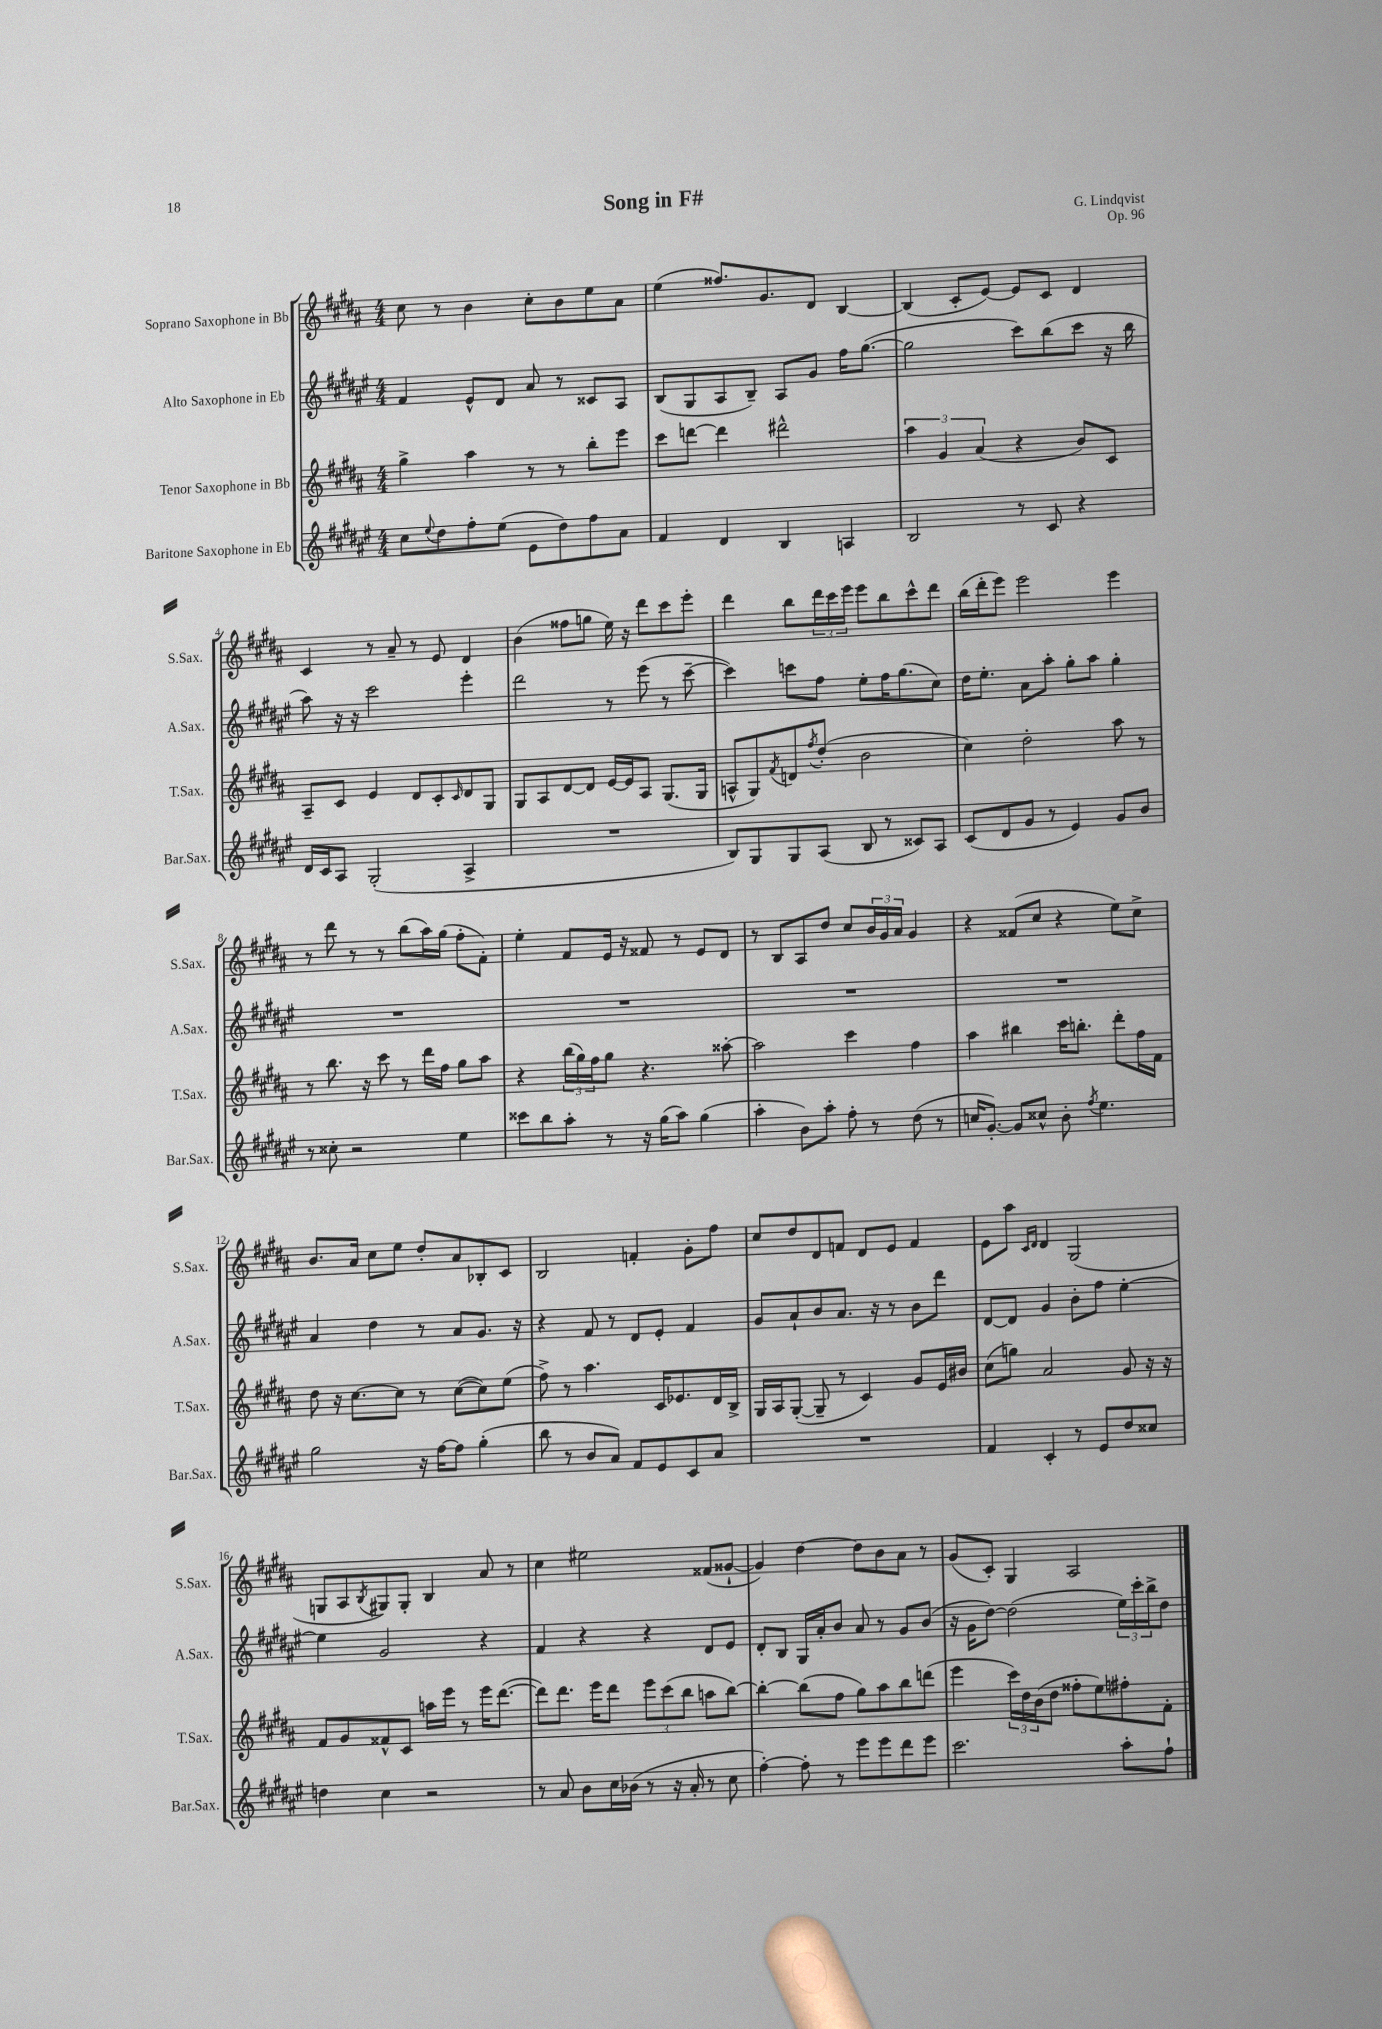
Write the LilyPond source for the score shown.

\header { title = "Song in F#" composer = "G. Lindqvist" opus = "Op. 96" }
<<
\new StaffGroup <<
\new Staff = "s0" \with { instrumentName = "Soprano Saxophone in Bb" shortInstrumentName = "S.Sax." } {
    \clef treble \key b \major \numericTimeSignature \time 4/4
    cis''8 r8 b'4 cis''8-. b'8 e''8 ais'8 |
    e''4( fisis''8.) gis'8. dis'8 b4~ |
    b4( cis'8-. e'8~) e'8 cis'8 dis'4 |
    cis'4 r8 ais'8-- r8 e'8 dis'4 |
    b'4( fisis''8 g''8 e''16) r16 dis'''8 cis'''8 e'''8-. |
    dis'''4 b''8 \tuplet 3/2 { dis'''16 cis'''16 e'''16 } e'''8 b''8 cis'''8-^ dis'''8 |
    b''16( dis'''16-. e'''8) e'''2 e'''4 |
    r8 dis'''8 r8 r8 b''8( ais''16) gis''16( fis''8-. fis'8-.) |
    e''4-. fis'8 e'16 r16 fisis'8 r8 e'8 dis'8 |
    r8 b8 ais8 dis''8 cis''8 \tuplet 3/2 { b'16 gis'16 ais'16 } gis'4 |
    r4 fisis'8( cis''8 r4 e''8) cis''8-> |
    b'8. ais'16 cis''8 e''8 dis''8-. ais'8 bes8-. cis'8 |
    b2 f'4-. gis'8-. fis''8 |
    cis''8 dis''8 dis'8 f'8 dis'8 e'8 f'4 |
    e'8 ais''8 \grace { cis'16 dis'16 } dis'4 gis2( |
    g8 ais8 \acciaccatura { b8 } gis8) gis8-. b4 ais'8 r8 |
    cis''4 eis''2 fisis'8( gisis'8~-! |
    gisis'4) dis''4~ dis''8 b'8 ais'8 r8 |
    gis'8( cis'8-.) gis4 ais2 \bar "|." |
}
\new Staff = "s1" \with { instrumentName = "Alto Saxophone in Eb" shortInstrumentName = "A.Sax." } {
    \clef treble \key fis \major \numericTimeSignature \time 4/4
    fis'4 eis'8-^ dis'8 ais'8 r8 cisis'8 ais8 |
    b8( gis8 ais8 b8--) ais8 gis'8 fis''16 gis''8.~( |
    gis''2 cis'''8) b''8( cis'''8 r16 b''16 |
    ais''8) r16 r16 cis'''2 eis'''4-. |
    dis'''2 r8 eis'''8( r8 cis'''8~-- |
    cis'''4) c'''8 fis''8 eis''8-. fis''16 gis''8.( cis''8) |
    dis''16 eis''8.-. ais'8 ais''8-. gis''8-. ais''8 gis''4-. |
    R1 |
    R1 |
    R1 |
    R1 |
    ais'4 dis''4 r8 ais'8 gis'8. r16 |
    r4 fis'8 r8 dis'8 eis'8-. fis'4 |
    gis'8 ais'8-! b'8 ais'8. r16 r8 b'8 dis'''8 |
    dis'8~ dis'8 gis'4 b'8-. fis''8 eis''4~-. |
    eis''4 gis'2 r4 |
    fis'4 r4 r4 dis'8 eis'8 |
    dis'8-. b8 gis16 ais'16-. b'8 ais'8 r8 gis'8 b'8( |
    r16 gis'16 dis''8~) dis''2( \tuplet 3/2 { eis''16) cis'''16-. b''16-> } dis''8 \bar "|." |
}
\new Staff = "s2" \with { instrumentName = "Tenor Saxophone in Bb" shortInstrumentName = "T.Sax." } {
    \clef treble \key b \major \numericTimeSignature \time 4/4
    gis''4-> ais''4 r8 r8 b''8-. e'''8 |
    cis'''8 d'''8~ d'''4 dis'''2-^ |
    \tuplet 3/2 { ais''4 gis'4 ais'4( } r4 b'8) cis'8 |
    ais8-- cis'8 e'4 dis'8 cis'8-. \grace { cis'16 } dis'8 gis8 |
    gis8 ais8 dis'8~ dis'8 e'16~ e'16 ais8 gis8.( gis16 |
    a8-^ gis8) \acciaccatura { fis'8 } d'8 \acciaccatura { fis''8 } dis''8-.( b'2 |
    cis''4) dis''2-. ais''8 r8 |
    r8 b''8. r16 cis'''8 r8 dis'''16 fis''16 gis''8 ais''8 |
    r4 \tuplet 3/2 { b''16( gis''16) fis''16 } gis''8 r4. aisis''8~-. |
    aisis''2 cis'''4 fis''4 |
    ais''4 bis''4 cis'''16 b''8.-. dis'''8-. fis''16 fis'16 |
    dis''8 r16 cis''8.~ cis''8 r8 cis''8~( cis''8) e''8( |
    fis''8->) r8 ais''4. cis'16 ees'8. dis'16 b16-> |
    gis16 ais16 gis8~-.( gis8-- r8 cis'4) gis'8 e'16 bis'16 |
    cis''8( g''8) ais'2 gis'8 r16 r16 |
    fis'8 gis'8 fisis'8-^ cis'8 a''16 e'''16 r8 e'''16 dis'''8.~( |
    dis'''8) dis'''8. e'''16 dis'''8 \tuplet 3/2 { e'''8 cis'''8( b''8 } a''8 b''8~) |
    b''4~-. b''8( fis''8 gis''8) ais''8 b''8 d'''8( |
    e'''4 \tuplet 3/2 { cis'''16) dis''16 b'16( } dis''8 fisis''8-. e''8) fis''8-. fis'8-. \bar "|." |
}
\new Staff = "s3" \with { instrumentName = "Baritone Saxophone in Eb" shortInstrumentName = "Bar.Sax." } {
    \clef treble \key fis \major \numericTimeSignature \time 4/4
    cis''8 \appoggiatura { eis''8 } dis''8 fis''8-. eis''8( eis'8 dis''8) fis''8 ais'8 |
    fis'4 dis'4 b4 a4 |
    b2 r8 cis'8 r4 |
    dis'16 cis'16 ais8 gis2-.( ais4-> |
    R1 |
    b8) gis8 gis8 ais8( b8 r8 cisis'8) ais8 |
    cis'8( dis'8 gis'8 r8 eis'4) gis'8 b'8 |
    r8 cisis''8-. r2 eis''4 |
    cisis'''8 b''8 ais''8-. r8 r16 gis''16( ais''8) gis''4( |
    ais''4-. b'8) ais''8-. fis''8-. r8 dis''8( r8 |
    c''16 gis'8.~-.) gis'8 cisis''8-^ b'8-. \acciaccatura { fis''8 } eis''4. |
    gis''2 r16 fis''16~ fis''8 gis''4-.( |
    b''8 r8 b'8 ais'8) fis'8 eis'8 cis'8 ais'8 |
    R1 |
    fis'4 cis'4-. r8 eis'8 dis''8 cisis''8 |
    d''4 cis''4 r2 |
    r8 ais'8 b'8 cis''16 bes'16( r8 r16 ais'16-. r8 cis''8 |
    fis''4~-.) fis''8-. r8 eis'''8 eis'''8 dis'''8 eis'''8 |
    cis'''2. ais''8-. fis''8-! \bar "|." |
}
>>
>>
